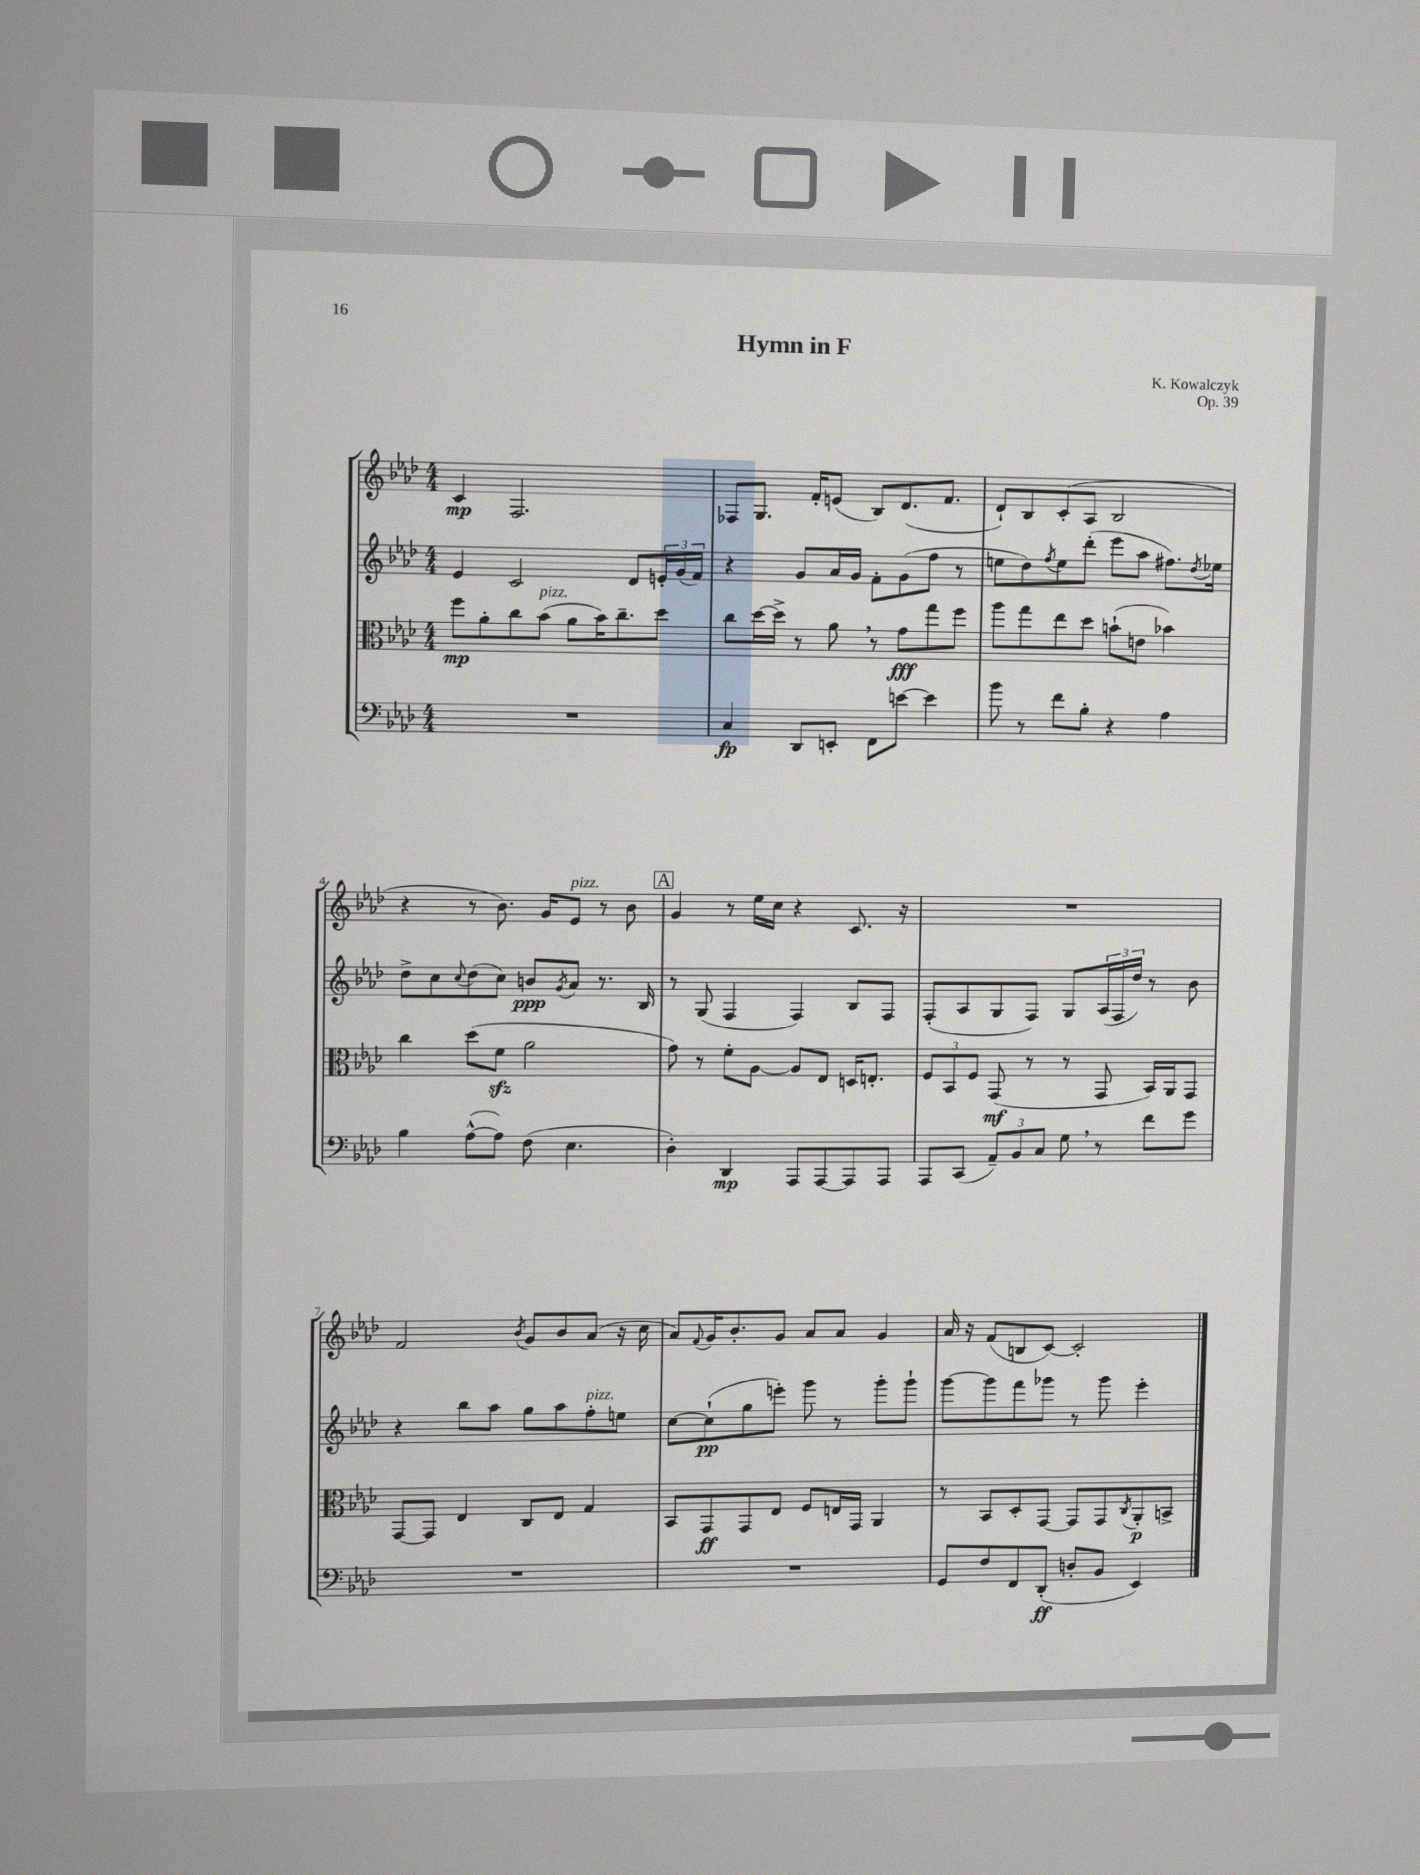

**kern	**kern	**kern	**kern
*staff4	*staff3	*staff2	*staff1
*clefF4	*clefC3	*clefG2	*clefG2
*k[b-e-a-d-]	*k[b-e-a-d-]	*k[b-e-a-d-]	*k[b-e-a-d-]
*M4/4	*M4/4	*M4/4	*M4/4
1r	8ff	4e-	4c
.	8a-'	.	.
.	8cc	2c	2.F
.	(8b-	.	.
.	8a-	.	.
.	16b-)	.	.
.	8.cc~	.	.
.	.	8d-	.
.	8dd-	24e'	.
.	.	(24g	.
.	.	24f)	.
=	=	=	=
4C	8cc	4r	8F-
.	[16dd-	.	8.G
.	16dd-^]	.	.
8DD-	8r	8g	.
.	.	.	16f'
8EE'	8a-	16a-	(8e
.	.	16g	.
8FF	8r	8f'	8B-)
[8e	8g	(8g	(8.d-
4e]	8gg	8ff	.
.	.	.	8.f
.	8ff	8r	.
=	=	=	=
8b-	8aa-	8ee	8d-`)
8r	8gg	8dd-)	8B-
.	.	8qff	.
8f	8ee-	8ee	(8c'
8B-'	8dd-	(8ddd-'	8A-
4r	(8b`	8eee-	2B-
.	8e	8aa-	.
4A-	4b-)	8.ff#)	.
.	.	8qdd-	.
.	.	16ee-	.
=	=	=	=
4B-	4cc	8dd-^	4r
.	.	8cc	.
.	.	8qqcc	.
([8A-^^	(8dd-	(8dd-	8r
8A-])	8f	8cc)	8.b-)
(8F	2a-	8b	.
.	.	.	16g
.	.	8qg	.
4.E-	.	8a-	8e-
.	.	8.r	8r
.	.	.	8b-
.	.	16B-	.
=	=	=	=
4D-')	8g)	8r	4g
.	8r	(8G	.
4DD-	8f'	4F	8r
.	[8A-	.	16ee-
.	.	.	16cc
8AAA-	8A-]	4F)	4r
[8AAA-	8E-	.	.
8AAA-]	16D	8B-	8.c
.	8.E'	.	.
8AAA-	.	8F	.
.	.	.	16r
=	=	=	=
8AAA-	12F	(8F'	1r
.	12BB-	.	.
(8CC	.	8A-	.
.	12F	.	.
12AA-~)	(8GG	8G	.
12BB-	.	.	.
.	8r	8F)	.
12C	.	.	.
8G	8r	8G	.
8r	8GG	(24A-	.
.	.	24F	.
.	.	24dd-)	.
8f	16BB-)	8r	.
.	16AA-	.	.
8g	8GG	8b-	.
=	=	=	=
1r	[8GG	4r	2f
.	8GG]	.	.
.	4E-	8bb-	.
.	.	8aa-	.
.	.	.	8qb-
.	8C	8gg	8g
.	8E-	8aa-	8b-
.	4G	8ff'	(8a-
.	.	8ee	16r
.	.	.	16cc
=	=	=	=
1r	8BB-	[8cc	8a-)
.	.	.	8qqf
.	8GG	(8cc`]	16g
.	.	.	8.b-'
.	8GG	8gg	.
.	8E-	8eee')	8g
.	8F	8ggg	8a-
.	16E	8r	8a-
.	16GG	.	.
.	4AA-	8ggg'	4g
.	.	8ggg`	.
=	=	=	=
8GG	8r	[8ggg	16a-
.	.	.	16r
8F	8BB-	8ggg]	(8f
8FF	8D-'	8fff	8B
(8DD-'	[8GG	8ggg-	[8c)
8D'	8GG]	8r	2c']
8BB-	8GG	8ggg-	.
.	8qC	.	.
4EE-)	8AA-'	4eee-'	.
.	8BB^	.	.
==	==	==	==
*-	*-	*-	*-
